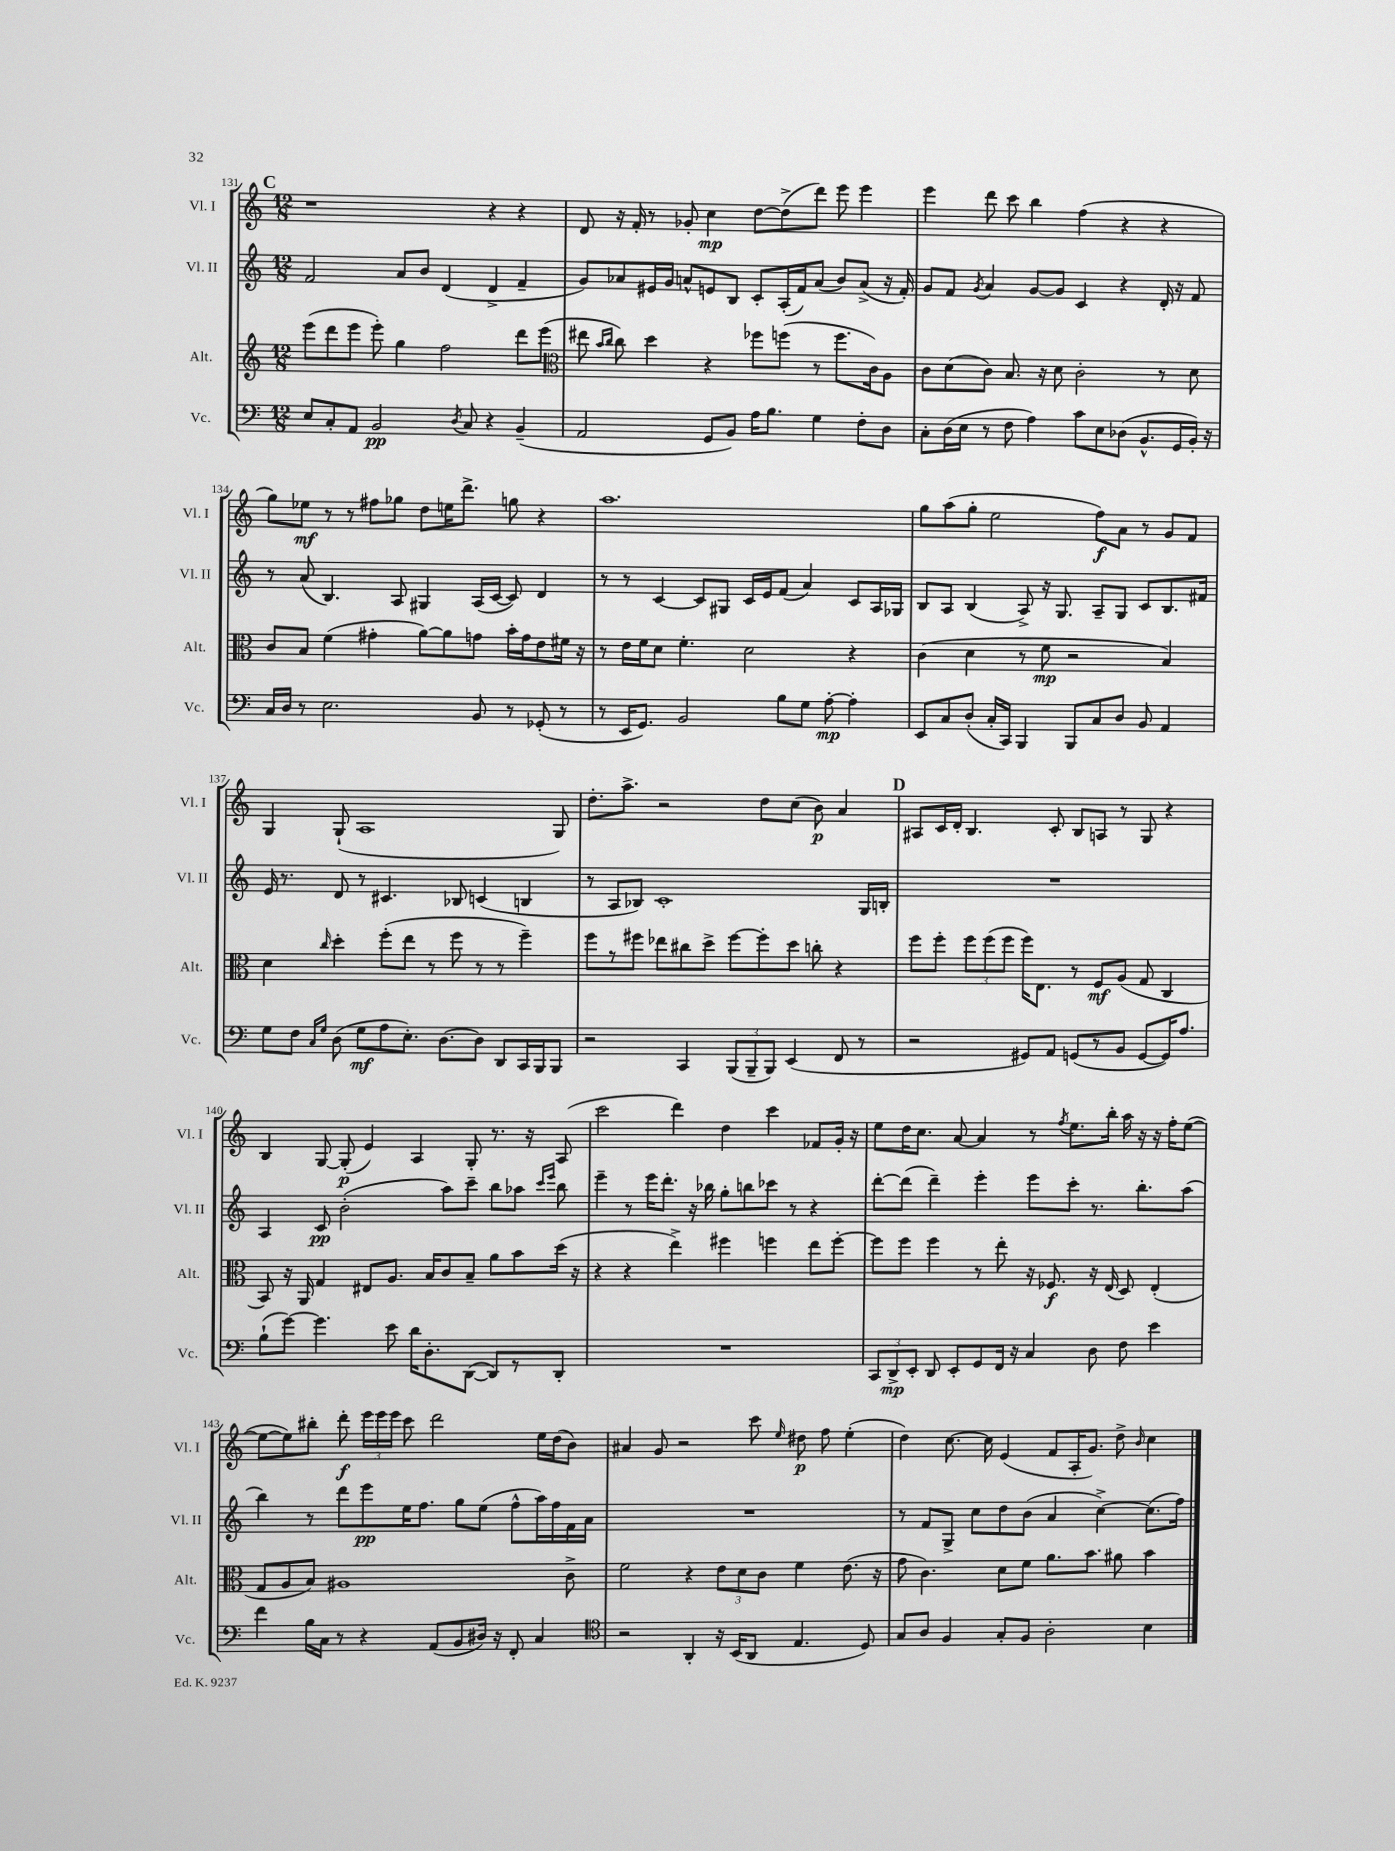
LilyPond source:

<<
\new StaffGroup <<
\new Staff = "s0" \with { instrumentName = "Vl. I" shortInstrumentName = "Vl. I" } {
    \clef treble \key c \major \numericTimeSignature \time 12/8
    \autoBeamOff \mark \markup { \bold "C" } r1 r4 r4 |
    d'8 r16 f'16-. r8 ges'8-. c''4\mp d''8[~ d''8->( d'''8]) e'''8 e'''4 |
    e'''4 d'''8 c'''8 b''4 f''4( r4 r4 |
    g''8[) ees''8]\mf r8 r8 fis''8[ ges''8] d''8[ e''16 d'''8.]-> g''8 r4 |
    a''1. |
    g''8[ a''8( g''8]-. e''2 f''8[\f) a'8] r8 g'8[ f'8] |
    g4 g8-!( a1 g8) |
    d''8.[-. a''8.]-> r2 d''8[ c''8]( b'8\p) a'4 |
    \mark \markup { \bold "D" } ais8[ c'16 d'16]-. b4. c'8-. b8[ a8] r8 g8 r4 |
    b4 g8~ g8-.\p( e'4) a4 g8-. r8. r16 a8( |
    c'''2 d'''4) d''4 c'''4 fes'8[ g'16]-. r16 |
    e''8[ d''16 c''8.] a'8~ a'4 r8 \acciaccatura { f''8 } e''8.[ b''16]-. a''16 r16 r16 f''16[-. e''8]~( |
    e''8[~ e''8) bis''8]-. d'''8-.\f \tuplet 3/2 { e'''16[ e'''16 e'''16] } c'''8 d'''2 e''16[ d''16( b'8]) |
    ais'4 g'8 r2 c'''8 \grace { e''16 } dis''8\p f''8 e''4-.( |
    d''4) c''8.~ c''16 e'4( f'8[ a16-. g'8.]) d''8-> \grace { b'16 } c''4 \bar "|." |
}
\new Staff = "s1" \with { instrumentName = "Vl. II" shortInstrumentName = "Vl. II" } {
    \clef treble \key c \major \numericTimeSignature \time 12/8
    \autoBeamOff \mark \markup { \bold "C" } f'2 a'8[ b'8] d'4( d'4-> f'4-- |
    g'8[) aes'8 eis'16 g'16] a'8[-^ e'8 b8] c'8[-. a16-.( f'16) a'8]( b'8[) a'8]->( r16 f'16-.) |
    g'8[ f'8] \acciaccatura { g'8 } a'4 g'8[~ g'8] c'4 r4 d'16-. r16 f'8 |
    r8 a'8( b4.) a8 gis4 a16[( c'16]~ c'8) d'4 |
    r8 r8 c'4~ c'8[ gis8] c'16[ e'16 f'8]( a'4) c'8[ a16 ges16] |
    b8[ a8] b4( a8->) r16 g8. a8[-- g8] c'8[ b8. fis'16] |
    e'16 r8. d'8 r8 cis'4. bes8 c'4( b4 |
    r8 a8[ bes8]) c'1-. g16[ b16]-. |
    \mark \markup { \bold "D" } R1. |
    a4 c'8\pp b'2-.( a''8[) c'''8]-- b''8[ aes''8] \grace { c'''16[ e'''16] } b''8 |
    e'''4-- r8 e'''16[ d'''8.]-. r16 bes''16 g''8[-. b''8 ces'''8] r8 r4 |
    d'''8[~-. d'''8]( d'''4--) e'''4-. e'''8[ c'''8]-. r8. b''8.[-. a''8]( |
    b''4) r8 d'''8[ e'''8\pp e''16 f''8.] g''8[ e''8]( f''8[-^ a''16) f''16 f'16 a'16] |
    R1. |
    r8 f'8[ g8]-> c''8[ d''8 b'8]( a'4 c''4~->) c''8.[( f''16]) \bar "|." |
}
\new Staff = "s2" \with { instrumentName = "Alt." shortInstrumentName = "Alt." } {
    \clef treble \key c \major \numericTimeSignature \time 12/8
    \autoBeamOff \mark \markup { \bold "C" } e'''8[( d'''8 e'''8] e'''8-.) g''4 f''2 d'''8[ e'''8]( |
    \clef alto eis''8 \grace { b'16[ c''16] } c''8) d''4 r4 fes''8[ f''8]( r8 f''8.[ c'16) a8] |
    c'8[ d'8( c'8]) b8. r16 d'8 c'2-. r8 d'8 |
    c'8[ b8] f'4( gis'4-. a'8[~) a'8 g'8] b'16[-. g'16 e'8 fis'16] r16 |
    r8 e'16[ f'16 d'8] f'4.-. d'2 r4 |
    c'4( d'4 r8 f'8\mp r2 b4) |
    d'4 \grace { c''16 } d''4-. f''8[-.( e''8] r8 f''8 r8 r8 f''4--) |
    f''8[ r8 fis''8] ees''8[ cis''8 d''8]-> fis''8[~ fis''8-. d''8] c''8-. r4 |
    \mark \markup { \bold "D" } f''8[ f''8]-. \tuplet 3/2 { f''8[ f''8( f''8] } f''16[) e8.] r8 f8[\mf a8]( g8 c4 |
    b,8) r16 a,16 g4 eis8[ a8.] b16[ c'8 b8]-- a'8[ b'8 d''16]( r16 |
    r4 r4 e''4->) fis''4 f''4 e''8[ f''8]~-. |
    f''8[ f''8] f''4 r8 e''8-. r16 fes8.\f r16 e16( d8) e4-.( |
    g8[ a8 b8]) ais1 c'8-> |
    f'2 r4 \tuplet 3/2 { e'8[ d'8 c'8] } f'4 e'8.( r16 |
    g'8 c'4.) d'8[ f'8] a'8.[ b'8.] ais'8 b'4 \bar "|." |
}
\new Staff = "s3" \with { instrumentName = "Vc." shortInstrumentName = "Vc." } {
    \clef bass \key c \major \numericTimeSignature \time 12/8
    \autoBeamOff \mark \markup { \bold "C" } e8[ c8-. a,8] b,2\pp \acciaccatura { d8 } c8 r4 b,4--( |
    a,2 g,8[ b,8]) a16[ b8.] g4 f8[-. d8] |
    c8[-. d16( e16] r8 f8 a4) c'8[ e8 des8]( b,8.[-^ g,16 b,16]-.) r16 |
    c16[ d16] r8 e2. b,8 r8 ges,8-.( r8 |
    r8 e,16[ g,8.]) b,2 b8[ g8] a8~-.\mp a4-. |
    e,8[ c8 d8]-.( c16[-. c,16]) b,,4 b,,8[ c8 d8] b,8 a,4 |
    g8[ f8] \grace { c16[ g16] } d8( g8[\mf a8 e8.]-.) d8.[~ d8] d,8[ c,16 b,,16 b,,8] |
    r2 c,4 \tuplet 3/2 { b,,8[( b,,8-- b,,8]) } e,4( f,8 r8 |
    \mark \markup { \bold "D" } r2 gis,8[) a,8] g,8[( r8 b,8] g,8[~ g,16) a8.] |
    b8[-!( g'8]~) g'4. e'8 d'16[ d8.-. d,8]~( d,8[) r8 d,8]-. |
    R1. |
    \tuplet 3/2 { c,8[ d,8->\mp e,8]-. } d,8 e,8[-. g,8 f,16] r16 c4 d8 f8 e'4 |
    f'4 b16[ c16] r8 r4 a,8[( b,8 dis16]) r16 f,8-. c4 |
    \clef tenor r2 a,4-. r16 b,16[( a,8] e4. d8) |
    g8[ a8] f4 g8[-. f8] a2-. b4 \bar "|." |
}
>>
>>
\layout { \context { \Score currentBarNumber = #131 } }
